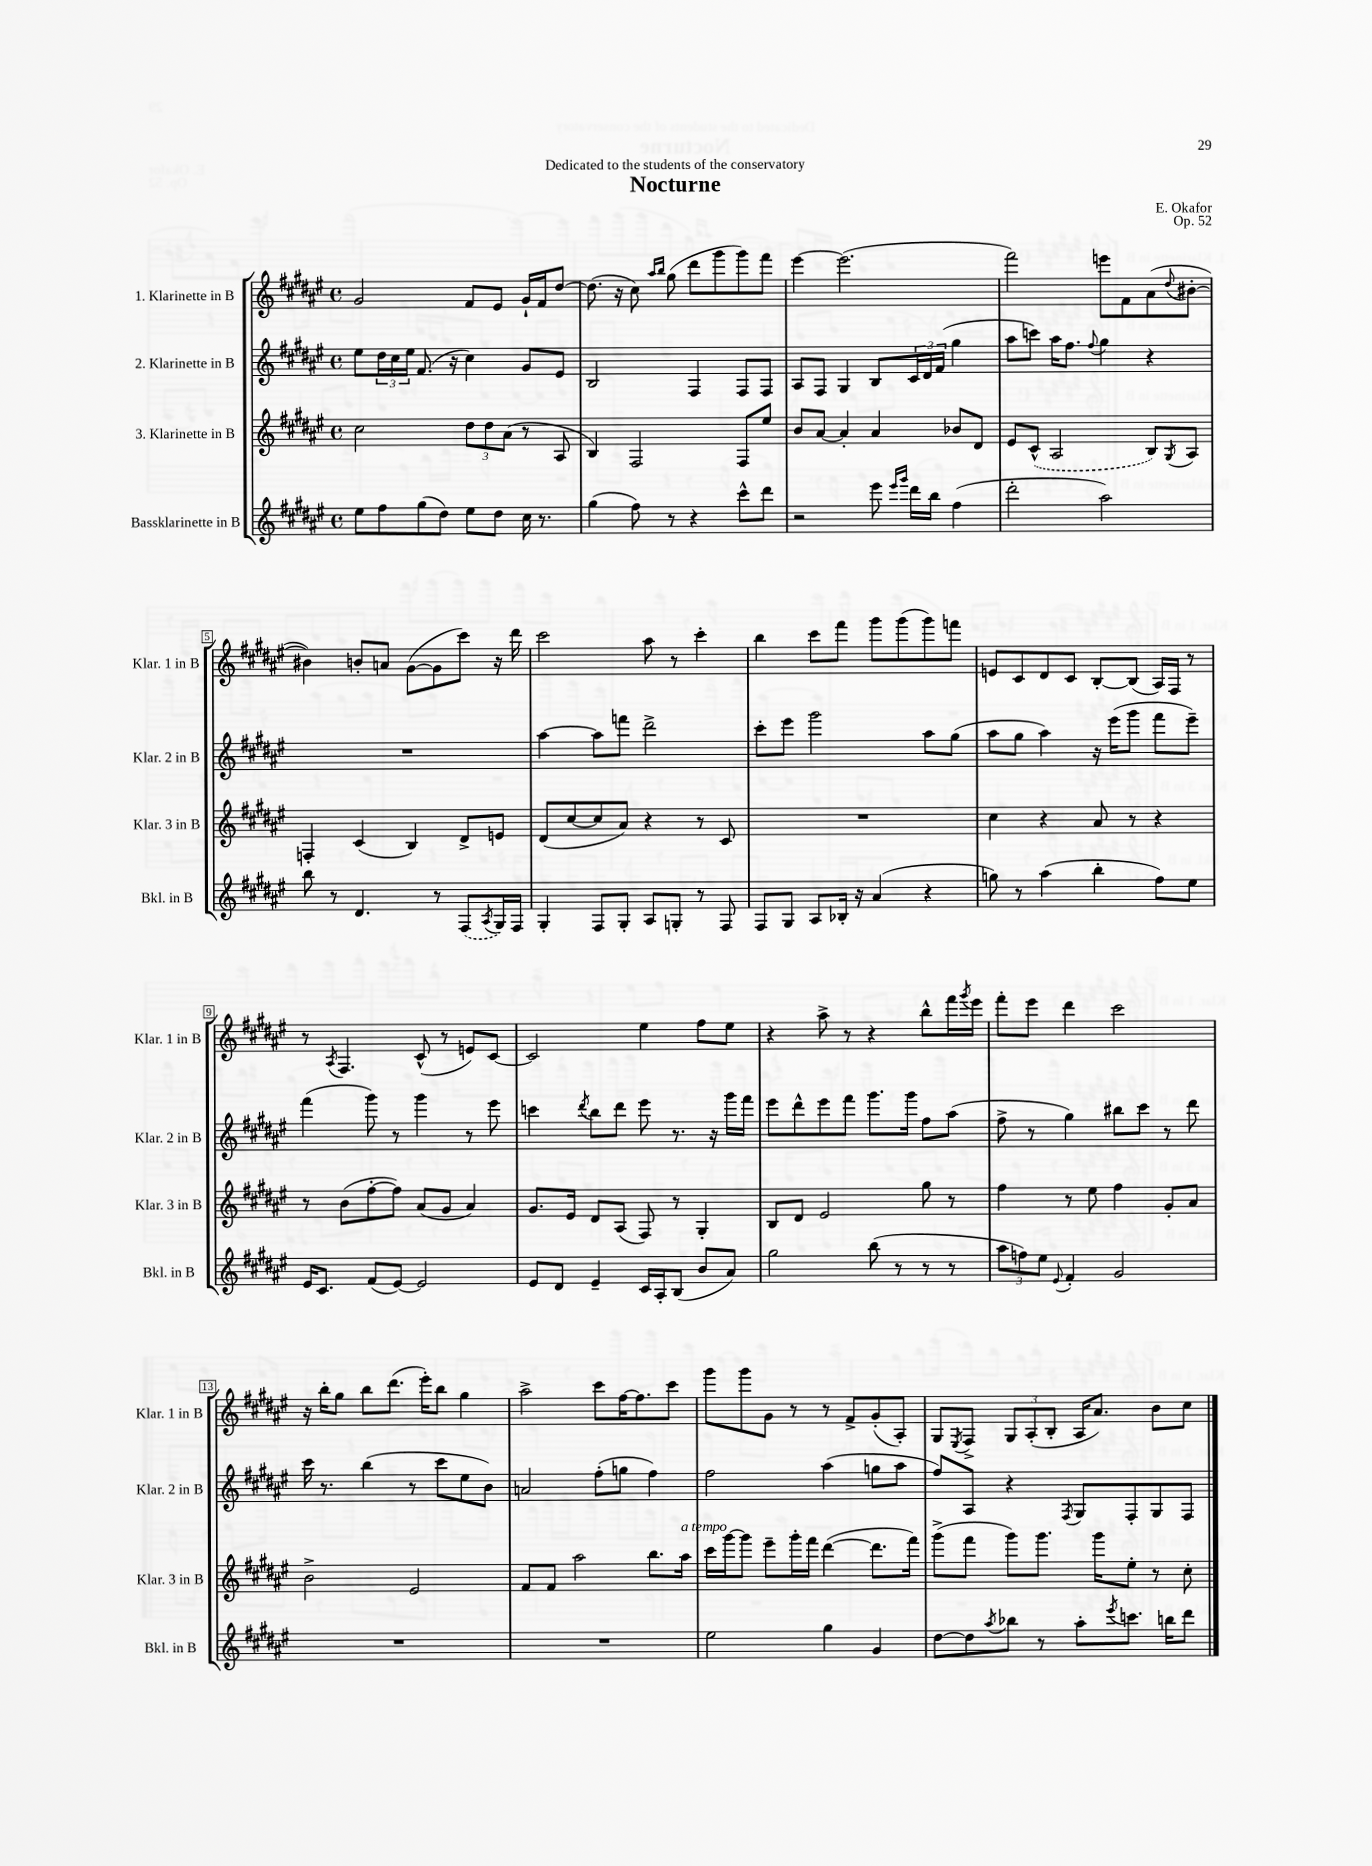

**kern	**kern	**kern	**kern
*staff4	*staff3	*staff2	*staff1
*clefG2	*clefG2	*clefG2	*clefG2
*k[f#c#g#d#a#e#]	*k[f#c#g#d#a#e#]	*k[f#c#g#d#a#e#]	*k[f#c#g#d#a#e#]
*M4/4	*M4/4	*M4/4	*M4/4
*met(c)	*met(c)	*met(c)	*met(c)
8ee#	2cc#	8ee#	2g#
8ff#	.	24dd#	.
.	.	24cc#	.
.	.	24ee#	.
(8gg#	.	(8.f#	.
8dd#)	.	.	.
.	.	16r	.
8ee#	12dd#	4cc#)	8f#
.	12dd#	.	.
8dd#	.	.	8e#
.	(12a#	.	.
16cc#	8r	8g#	16g#`
8.r	.	.	16f#
.	8A#	8e#	[8dd#
=	=	=	=
(4gg#	4B)	2B	(8.dd#]
.	.	.	16r
8ff#)	2F#	.	8cc#)
.	.	.	16qqaa#
.	.	.	16qqbb
8r	.	.	(8gg#
4r	.	4F#	8ddd#
.	.	.	8ggg#
8ccc#^^	8F#	8F#	8ggg#)
8ddd#	8ee#	8F#	8fff#
=	=	=	=
2r	8b	8A#	[4eee#
.	[8a#	8F#	.
.	4a#']	4G#	(2.eee#]
8eee#	4a#	8B	.
16qqeee#	.	.	.
16qqggg#	.	.	.
16ddd#	.	24c#	.
.	.	24d#	.
16bb	.	.	.
.	.	(24f#	.
(4ff#	8b-	4gg#	.
.	8d#	.	.
=	=	=	=
2ddd#'	8e#	8aa#	2fff#)
.	(8c#^^	8ccc)	.
.	2A#	16aa#	.
.	.	8.ff#	.
.	.	8qqff#	.
2aa#)	.	4gg#	8eee
.	.	.	8f#
.	8B)	4r	(8a#
.	8qG#	.	8qqdd#
.	8A#	.	[8b#'
=	=	=	=
8bb	4F'	1r	4b#])
8r	.	.	.
4.d#	(4c#	.	8b'
.	.	.	8a
.	4B)	.	([8g#
8r	.	.	8g#]
(8F#	8d#^	.	8ccc#)
8qA#	.	.	.
16G#)	8e	.	16r
16F#	.	.	16ddd#
=	=	=	=
4G#'	(8d#	[4aa#	2ccc#
.	[8cc#	.	.
8F#	8cc#]	8aa#]	.
8G#'	8a#)	8fff	.
8A#	4r	2ddd#^	8aa#
8G'	.	.	8r
8r	8r	.	4ccc#'
8F#	8c#	.	.
=	=	=	=
8F#	1r	8ccc#'	4bb
8G#	.	8eee#	.
8A#	.	2ggg#	8ccc#
16B-'	.	.	8fff#
16r	.	.	.
(4a#	.	.	8ggg#
.	.	.	(8ggg#
4r	.	8aa#	8ggg#)
.	.	(8gg#	8fff
=	=	=	=
8gg)	4cc#	8aa#	8e
8r	.	8gg#	8c#
(4aa#	4r	4aa#)	8d#
.	.	.	8c#
4bb'	8a#	16r	[8B'
.	.	(16eee#	.
.	8r	8ggg#	(8B]
8ff#)	4r	8fff#	16A#)
.	.	.	16F#
8ee#	.	8eee#~)	8r
=	=	=	=
16e#	8r	(4fff#	8r
8.c#	.	.	.
.	.	.	8qA#
.	(8b	.	4.F#
(8f#	[8ff#'	8ggg#)	.
[8e#)	8ff#])	8r	.
2e#]	(8a#	4ggg#	(8c#^^
.	8g#	.	8r
.	4a#)	8r	8e)
.	.	8eee#	[8c#
=	=	=	=
8e#	8.g#	4ccc	2c#]
8d#	.	.	.
.	16e#	.	.
.	.	8qddd#	.
4e#~	8d#	8bb	.
.	(8A#	8ddd#	.
16c#	8F#)	8eee#	4ee#
16A#'	.	.	.
(8B	8r	8.r	.
8b	4G#'	.	8ff#
.	.	16r	.
8a#)	.	16ggg#	8ee#
.	.	16fff#	.
=	=	=	=
2gg#	8B	8eee#	4r
.	8d#	8ddd#^^	.
.	2e#	8eee#	8aa#^
.	.	8fff#	8r
(8bb	.	8.ggg#	4r
8r	.	.	.
.	.	16ggg#	.
8r	8gg#	8ff#	8bb^^
8r	8r	(8aa#	16fff#
.	.	.	8qggg#
.	.	.	16eee#
=	=	=	=
12aa#	4ff#	8ff#^	8fff#'
12ff)	.	.	.
.	.	8r	8eee#
12ee#	.	.	.
8qqe#	.	.	.
4f#'	8r	4gg#)	4ddd#
.	8ee#	.	.
2g#	4ff#	8bb#	2ccc#
.	.	8ccc#	.
.	8g#'	8r	.
.	8a#	8ddd#	.
=	=	=	=
1r	2b^	16ccc#	16r
.	.	8.r	16bb'
.	.	.	8gg#
.	.	(4bb	8bb
.	.	.	(8.ddd#
.	2e#	8r	.
.	.	.	16eee#')
.	.	8ccc#	8bb
.	.	8ee#	4gg#
.	.	8b)	.
=	=	=	=
1r	8f#	2a	2aa#^
.	8f#	.	.
.	2aa#	.	.
.	.	(8ff#'	8ccc#
.	.	8gg	[16ff#
.	.	.	8.ff#]
.	8.bb	4ff#)	.
.	.	.	8ccc#
.	16aa#	.	.
=	=	=	=
2ee#	16ccc#	2ff#	8ggg#
.	[16ggg#	.	.
.	8ggg#]	.	8ggg#
.	8eee#~	.	8g#
.	16ggg#'	.	8r
.	16fff#	.	.
4gg#	([4ddd#	(4aa#	8r
.	.	.	8f#^
4g#	8.ddd#]	8gg	(8g#'
.	.	8aa#	8A#')
.	16fff#)	.	.
=	=	=	=
[8dd#	(8ggg#^	8ff#)	8G#
.	.	.	8qE#
8dd#]	8fff#	8A#	8F#^
8qaa#	.	.	.
8bb-	8ggg#)	4r	12G#
.	.	.	(12A#'
8r	8.ggg#	.	.
.	.	.	12B'
.	.	8qF#	.
8aa#'	.	8G#	16A#
.	16ggg#	.	8.a#)
8qeee#	.	.	.
8.ccc	8ee#'	8F#'	.
.	8r	8G#	8b
16bb	.	.	.
8ddd#	8cc#'	8F#	8cc#
==	==	==	==
*-	*-	*-	*-
